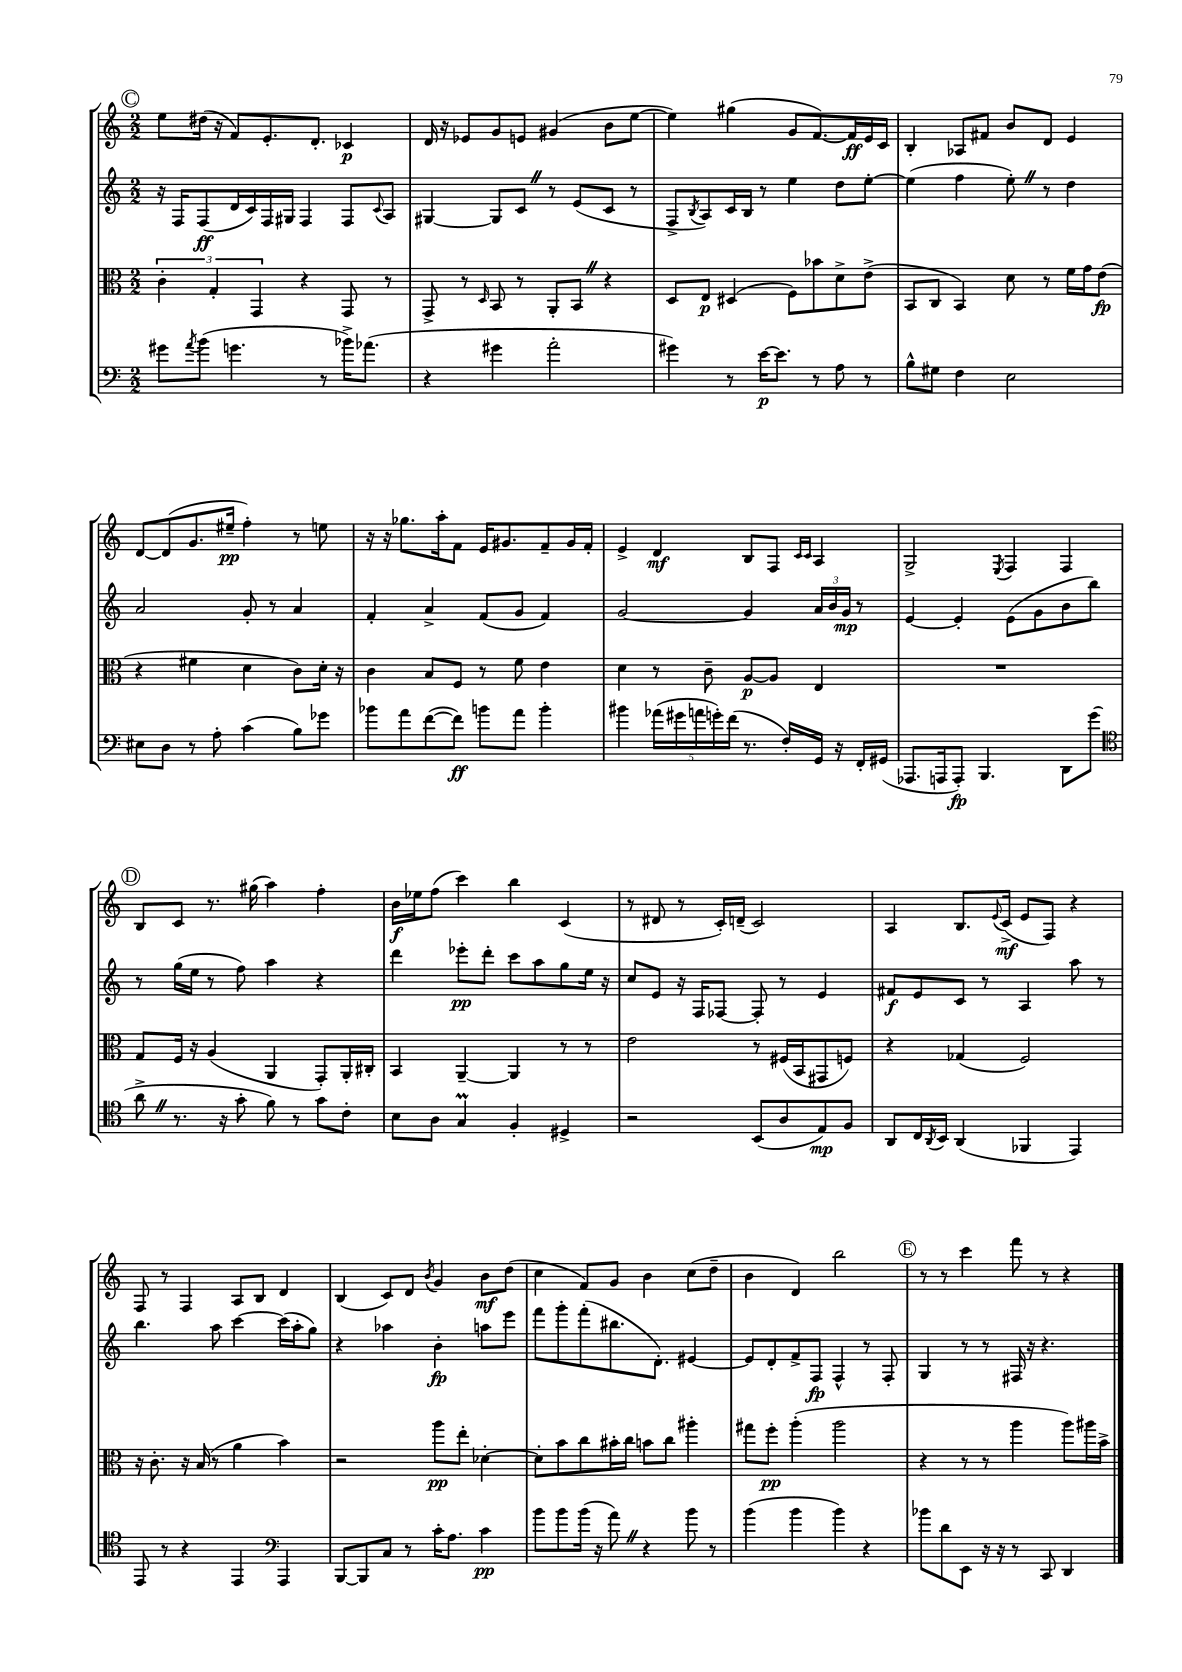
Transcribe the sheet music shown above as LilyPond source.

<<
\new StaffGroup <<
\new Staff = "s0" {
    \clef treble \key c \major \numericTimeSignature \time 2/2
    \mark \markup { \circle "C" } e''8 dis''16( r16 f'8) e'8.-. d'8.-. ces'4\p |
    d'16 r16 ees'8 g'8 e'8 gis'4( b'8 e''8~ |
    e''4) gis''4( g'8 f'8.~) f'16\ff e'16 c'16 |
    b4-. aes8 fis'8 b'8 d'8 e'4 |
    d'8~ d'8( g'8. eis''16--\pp f''4-.) r8 e''8 |
    r16 r16 ges''8. a''16-. f'8 e'16 gis'8. f'8-- gis'16 f'16-. |
    e'4-> d'4\mf b8 f8 \grace { c'16 c'16 } a4 |
    g2-> \acciaccatura { e8 } f4 f4 |
    \mark \markup { \circle "D" } b8 c'8 r8. gis''16( a''4) f''4-. |
    b'16\f ees''16 f''8( c'''4) b''4 c'4( |
    r8 dis'8 r8 c'16-.) d'16--( c'2) |
    a4 b8. \appoggiatura { e'8 } c'16->\mf( e'8 f8) r4 |
    f8 r8 f4 a8 b8 d'4 |
    b4( c'8) d'8 \acciaccatura { b'8 } g'4 b'8\mf d''8( |
    c''4 f'8) g'8 b'4 c''8( d''8-- |
    b'4 d'4) b''2 |
    \mark \markup { \circle "E" } r8 r8 c'''4 f'''8 r8 r4 \bar "|." |
}
\new Staff = "s1" {
    \clef treble \key c \major \numericTimeSignature \time 2/2
    \mark \markup { \circle "C" } r16 f16 f8\ff( d'16 c'16) f16 gis16 f4 f8 \appoggiatura { c'8 } a8 |
    gis4~ gis8 c'8 \once \override BreathingSign.text = \markup { \musicglyph "scripts.caesura.straight" } \breathe r8 e'8( c'8 r8 |
    f8-> \acciaccatura { b8 } a8) c'16 b16 r8 e''4 d''8 e''8~-. |
    e''4( f''4 e''8-.) \once \override BreathingSign.text = \markup { \musicglyph "scripts.caesura.straight" } \breathe r8 d''4 |
    a'2 g'8-. r8 a'4 |
    f'4-. a'4-> f'8( g'8 f'4) |
    g'2~ g'4 \tuplet 3/2 { a'16 b'16 g'16\mp } r8 |
    e'4~ e'4-. e'8( g'8 b'8 b''8) |
    \mark \markup { \circle "D" } r8 g''16( e''16 r8 f''8) a''4 r4 |
    d'''4 ees'''8-.\pp d'''8-. c'''8 a''8 g''8 e''16 r16 |
    c''8 e'8 r16 f16 fes8~ fes8-. r8 e'4 |
    fis'8\f e'8 c'8 r8 a4 a''8 r8 |
    b''4. a''8 c'''4~ c'''16( a''16-. g''8) |
    r4 aes''4 b'4-.\fp a''8 e'''8 |
    f'''8 g'''8-. f'''8-.( bis''8. d'8.-.) eis'4~ |
    eis'8 d'8-. f'8-> f8\fp f4-^ r8 f8-. |
    \mark \markup { \circle "E" } g4 r8 r8 fis16 r16 r4. \bar "|." |
}
\new Staff = "s2" {
    \clef alto \key c \major \numericTimeSignature \time 2/2
    \mark \markup { \circle "C" } \tuplet 3/2 { c'4-. g4-. g,4 } r4 g,8 r8 |
    g,8-> r8 \grace { d16 } b,8 r8 a,8-. b,8 \once \override BreathingSign.text = \markup { \musicglyph "scripts.caesura.straight" } \breathe r4 |
    d8 e8\p dis4( f8) bes'8 d'8-> e'8->( |
    b,8 c8 b,4) d'8 r8 f'16 g'16 e'8\fp( |
    r4 fis'4 d'4 c'8) d'16-. r16 |
    c'4 b8 f8 r8 f'8 e'4 |
    d'4 r8 c'8-- a8~\p a8 e4 |
    R1 |
    \mark \markup { \circle "D" } g8 f16 r16 a4( a,4 g,8-.) a,16-. cis16-. |
    b,4 a,4~-- a,4 r8 r8 |
    e'2 r8 fis16( b,16 gis,8 f8) |
    r4 ges4( f2) |
    r16 c'8.-. r16 b16( r8 a'4 b'4) |
    r2 a''8\pp e''8-. des'4~-. |
    des'8-. b'8 c''8 bis'16-. c''16 b'8 c''8 ais''4-. |
    gis''8 f''8-.\pp a''4-.( a''2 |
    \mark \markup { \circle "E" } r4 r8 r8 a''4 a''8) ais''16 b'16-> \bar "|." |
}
\new Staff = "s3" {
    \clef bass \key c \major \numericTimeSignature \time 2/2
    \mark \markup { \circle "C" } gis'8 \acciaccatura { a'8 } b'8( g'4. r8 bes'16->) aes'8.( |
    r4 gis'4 a'2-. |
    gis'4) r8 e'16~\p e'8. r8 a8 r8 |
    b8-^ gis8 f4 e2 |
    eis8 d8 r8 a8-. c'4( b8) ges'8 |
    bes'8 a'8 f'8~( f'8\ff) b'8 a'8 b'4-. |
    bis'4 \tuplet 5/4 { aes'16( gis'16 a'16 g'16-.) f'16( } r8. f16-.) g,16 r16 f,16-. gis,16( |
    aes,,8. a,,16 a,,8-.\fp) b,,4. d,8 g'8( |
    \mark \markup { \circle "D" } \clef tenor a'8-> \once \override BreathingSign.text = \markup { \musicglyph "scripts.caesura.straight" } \breathe r8. r16 g'8-. f'8) r8 g'8 c'8-. |
    b8 a8 g4\prall f4-. dis4-> |
    r2 b,8( a8 e8\mp) f8 |
    a,8 c16 \acciaccatura { a,8 } b,16 a,4( fes,4 e,4) |
    e,8 r8 r4 e,4 \clef bass a,,4 |
    b,,8~ b,,8 c8 r8 c'16-. a8. c'4\pp |
    b'8 b'8 b'16( r16 a'8) \once \override BreathingSign.text = \markup { \musicglyph "scripts.caesura.straight" } \breathe r4 b'8 r8 |
    b'4( b'4 b'4) r4 |
    \mark \markup { \circle "E" } bes'8 d'8 e,8 r16 r16 r8 c,8 d,4 \bar "|." |
}
>>
>>
\layout { \context { \Score \remove "Bar_number_engraver" } }
